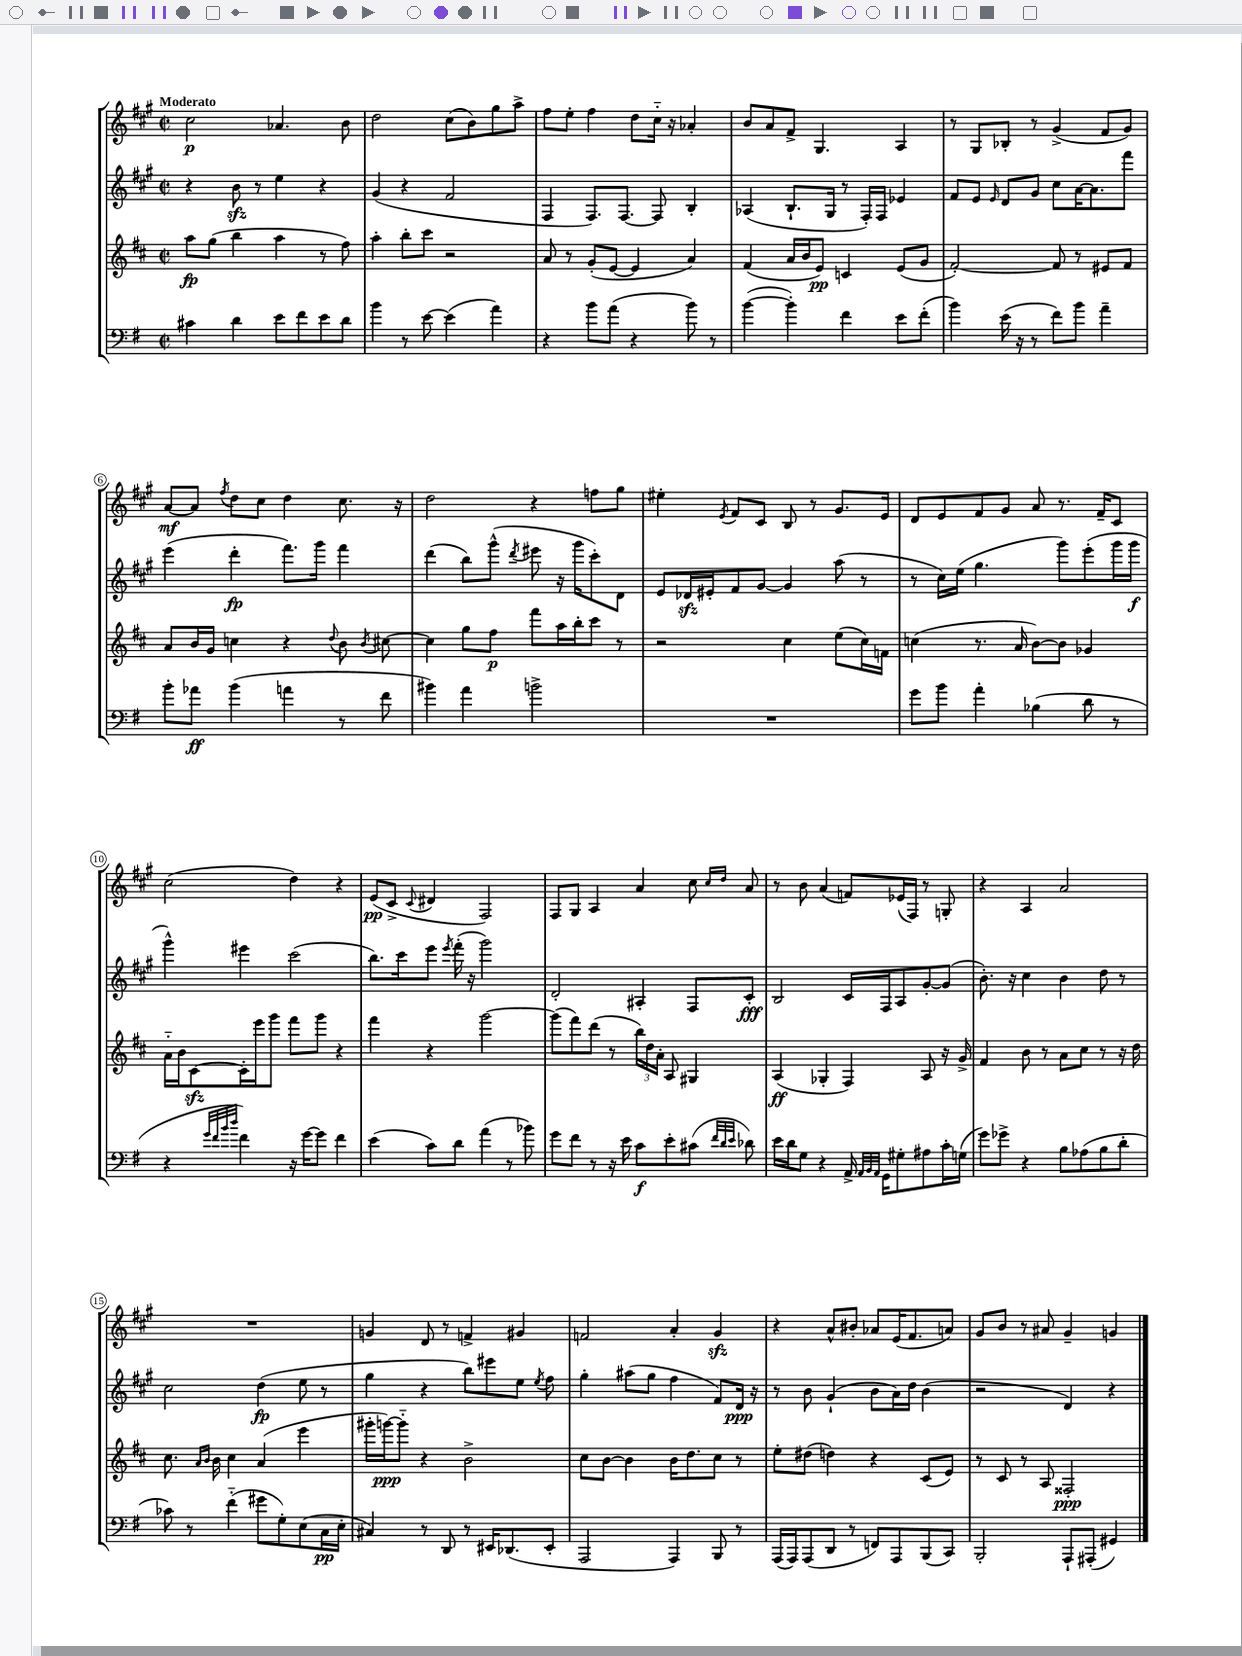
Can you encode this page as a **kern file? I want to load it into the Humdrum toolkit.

**kern	**dynam	**kern	**dynam	**kern	**dynam	**kern	**dynam
*part4	*part4	*part3	*part3	*part2	*part2	*part1	*part1
*staff4	*staff4	*staff3	*staff3	*staff2	*staff2	*staff1	*staff1
*clefF4	*	*clefG2	*	*clefG2	*	*clefG2	*
*k[f#]	*	*k[f#c#]	*	*k[f#c#g#]	*	*k[f#c#g#]	*
*M2/2	*	*M2/2	*	*M2/2	*	*M2/2	*
*met(c|)	*	*met(c|)	*	*met(c|)	*	*met(c|)	*
=1	=1	=1	=1	=1	=1	=1	=1
!	!	!	!	!	!	!LO:TX:a:B:t=Moderato	!
4c#X\	.	8aa\L	fp	4r	.	2cc#\	p
.	.	(8gg\J	.	.	.	.	.
4d\	.	4bb\	.	8bzz\	.	.	.
.	.	.	.	8r	.	.	.
8e\L	.	4aa\	.	4ee\	.	4.a-X/	.
8f#\	.	.	.	.	.	.	.
8e\	.	8r	.	4r	.	.	.
8d\J	.	8ff#\)	.	.	.	8b\	.
=2	=2	=2	=2	=2	=2	=2	=2
4b\	.	4aa'\	.	(4g#/	.	2dd\	.
8r	.	8bb'\L	.	4r	.	.	.
[8e\	.	8ccc#\J	.	.	.	.	.
(4e\]	.	2r	.	2f#/	.	(8cc#\L	.
.	.	.	.	.	.	8b\)	.
4a\)	.	.	.	.	.	8gg#\	.
.	.	.	.	.	.	8aa^\J	.
=3	=3	=3	=3	=3	=3	=3	=3
4r	.	8a/	.	4F#/	.	8ff#\L	.
.	.	8r	.	.	.	8ee'\J	.
8b\L	.	(8g'/L	.	8.F#/L)	.	4ff#\	.
(8a\J	.	[8e/J	.	.	.	.	.
.	.	.	.	[8.F#/J	.	.	.
4r	.	4e/]	.	.	.	8dd\L	.
.	.	.	.	8F#/]	.	16cc#\Jk	.
.	.	.	.	.	.	16r	.
8b\)	.	4a/)	.	4B'/	.	4a-X'/	.
8r	.	.	.	.	.	.	.
=4	=4	=4	=4	=4	=4	=4	=4
([4b\	.	(4f#/	.	(4A-X/	.	8b/L	.
.	.	.	.	.	.	8a/	.
4b'\])	.	16a/LL	.	8.B`/L	.	8f#^/J	.
.	.	16b/J	.	.	.	.	.
.	.	8e/J)	pp	.	.	4.G#/	.
.	.	.	.	16G#/Jk	.	.	.
4f#\	.	4cn/	.	8r	.	.	.
.	.	.	.	16F#'/LL)	.	.	.
.	.	.	.	16F#/JJ	.	.	.
8e\L	.	(8e/L	.	4e-X/	.	4A/	.
(8f#'\J	.	8g/J	.	.	.	.	.
=5	=5	=5	=5	=5	=5	=5	=5
4b\)	.	[2f#'/)	.	8f#/L	.	8r	.
.	.	.	.	8e/J	.	8G#/L	.
.	.	.	.	16qqe/	.	.	.
(16e\	.	.	.	8d/L	.	8B-X'/J	.
16r	.	.	.	.	.	.	.
8r	.	.	.	8g#/J	.	8r	.
8f#\L)	.	8f#/]	.	8cc#\L	.	(4g#^/	.
8b\J	.	8r	.	[16a\K	.	.	.
.	.	.	.	8.a\]	.	.	.
4a~\	.	8e#X/L	.	.	.	8f#/L	.
.	.	8f#/J	.	8fff#\J	.	8g#/J)	.
!!LO:LB:g=z
=6	=6	=6	=6	=6	=6	=6	=6
8b'\L	.	8a/L	.	(4eee\	.	[8a/L	mf
8a-X\J	ff	16b/L	.	.	.	8a/J]	.
.	.	16g/JJ	.	.	.	.	.
.	.	.	.	.	.	8qff#/	.
(4b\	.	4ccn\	.	4ddd'\	fp	8dd\L	.
.	.	.	.	.	.	8cc#\J	.
4an\	.	4r	.	8.fff#\L)	.	4dd\	.
.	.	.	.	16ggg#\Jk	.	.	.
.	.	8qqdd/	.	.	.	.	.
8r	.	8b\	.	4fff#\	.	8.cc#\	.
.	.	8qb/	.	.	.	.	.
8f#\	.	[8cc#X\	.	.	.	.	.
.	.	.	.	.	.	16r	.
=7	=7	=7	=7	=7	=7	=7	=7
4b#X\)	.	4cc#\]	.	(4ddd\	.	2dd\	.
4a\	.	8gg\L	.	8bb\L)	.	.	.
.	.	8ff#\J	p	(8ggg#^^\J	.	.	.
.	.	.	.	8qddd/	.	.	.
2bn^\	.	8fff#\L	.	8eee#X\	.	4r	.
.	.	16aa\L	.	16r	.	.	.
.	.	16bb'\J	.	16ggg#\KL	.	.	.
.	.	8ccc#\J	.	8ccc#'\)	.	8ffn\L	.
.	.	8r	.	8d\J	.	8gg#\J	.
=8	=8	=8	=8	=8	=8	=8	=8
1r	.	2r	.	8e/L	.	4ee#X'\	.
.	.	.	.	16d-Xzz/L	.	.	.
.	.	.	.	16e#X'/J	.	.	.
.	.	.	.	.	.	8qe/	.
.	.	.	.	8f#/	.	8f#/L	.
.	.	.	.	[8g#/J	.	8c#/J	.
.	.	4cc#\	.	4g#/]	.	8B/	.
.	.	.	.	.	.	8r	.
.	.	(8ee\L	.	(8aa\	.	8.g#/L	.
.	.	16cc#\L)	.	8r	.	.	.
.	.	16fn\JJ	.	.	.	16e/Jk	.
=9	=9	=9	=9	=9	=9	=9	=9
8g\L	.	(4ccn\	.	8r	.	8d/L	.
8b\J	.	.	.	16cc#\LL)	.	8e/	.
.	.	.	.	(16ee\JJ	.	.	.
4a'\	.	8.r	.	4.gg#\	.	8f#/	.
.	.	.	.	.	.	8g#/J	.
.	.	16a/	.	.	.	.	.
(4B-X\	.	[8b\L)	.	.	.	8a/	.
.	.	8b\J]	.	8ggg#\L)	.	8.r	.
8d\	.	4g-X/	.	(8eee'\	.	.	.
.	.	.	.	.	.	16f#~/KL	.
8r	.	.	.	16ggg#\L	.	8c#/J	.
.	.	.	.	16ggg#\JJ	f	.	.
!!LO:LB:g=z
=10	=10	=10	=10	=10	=10	=10	=10
4r	.	16a\LL	.	4ggg#^^\)	.	(2cc#\	.
.	.	16b\J	.	.	.	.	.
.	.	[8c#zz\	.	.	.	.	.
32qqg/LLL	.	.	.	.	.	.	.
32qqf#/	.	.	.	.	.	.	.
32qqb/	.	.	.	.	.	.	.
32qqdd/JJJ	.	.	.	.	.	.	.
4f#\)	.	16c#'\L]	.	4eee#X\	.	.	.
.	.	16eee\J	.	.	.	.	.
.	.	8ggg\J	.	.	.	.	.
16r	.	8fff#\L	.	(2ccc#\	.	4dd\)	.
[16g\KL	.	.	.	.	.	.	.
8g\J]	.	8ggg\J	.	.	.	.	.
4f#\	.	4r	.	.	.	4r	.
=11	=11	=11	=11	=11	=11	=11	=11
(4e\	.	4fff#\	.	8.bb\L)	.	(8e/L	pp
.	.	.	.	.	.	8c#^/J	.
.	.	.	.	16ccc#\k	.	.	.
.	.	.	.	.	.	8qqc#/	.
8c\L)	.	4r	.	8eee\J	.	4d#X/	.
.	.	.	.	8qeee/	.	.	.
8d\J	.	.	.	(16fff#'\	.	.	.
.	.	.	.	16r	.	.	.
(4a\	.	[2ggg\	.	2ggg#\)	.	2F#/)	.
8r	.	.	.	.	.	.	.
8b-X\)	.	.	.	.	.	.	.
=12	=12	=12	=12	=12	=12	=12	=12
8g\L	.	(8ggg\L]	.	2d'/	.	8F#/L	.
8f#\J	.	8fff#\)	.	.	.	8G#/J	.
8r	.	(8ddd\J	.	.	.	4A/	.
16r	.	8r	.	.	.	.	.
16e\	.	.	.	.	.	.	.
8c\L	f	24bb\LL)	.	4A#X'/	.	4a/	.
.	.	24dd\	.	.	.	.	.
.	.	24a'\JJ	.	.	.	.	.
8e'\	.	8A/	.	.	.	.	.
(8c#X\J	.	4G#X/	.	8F#/L	.	8cc#\	.
32qqf#/LLL	.	.	.	.	.	.	.
32qqd/	.	.	.	.	.	16qqcc#/LL	.
32qqe/JJJ	.	.	.	.	.	16qqdd/JJ	.
8d-X\)	.	.	.	8c#'/J	fff	8a/	.
=13	=13	=13	=13	=13	=13	=13	=13
16e\LL	.	(4A/	ff	2B/	.	8r	.
16d\J	.	.	.	.	.	.	.
8G\J	.	.	.	.	.	8b\	.
4r	.	4G-X'/	.	.	.	(4a/	.
16AA^/	.	4F#/)	.	16c#/LL	.	8fn/L)	.
32qqAA/LLL	.	.	.	.	.	.	.
32qqBB/	.	.	.	.	.	.	.
32qqAA/JJJ	.	.	.	.	.	.	.
16GG\KL	.	.	.	16F#/J	.	.	.
8G#X'\	.	.	.	8A/	.	(16e-X/L	.
.	.	.	.	.	.	16F#/JJ)	.
8A#X\	.	8A/	.	[8g#'/	.	8r	.
16c'\L	.	16r	.	(8g#/J]	.	8Gn'/	.
(16Gn\JJ	.	16g^/	.	.	.	.	.
=14	=14	=14	=14	=14	=14	=14	=14
8g\L)	.	4f#/	.	8.b'\)	.	4r	.
8g-X^\J	.	.	.	.	.	.	.
.	.	.	.	16r	.	.	.
4r	.	8b\	.	4cc#\	.	4A/	.
.	.	8r	.	.	.	.	.
8B\L	.	8a\L	.	4b\	.	2a/	.
(8A-X\	.	8cc#\J	.	.	.	.	.
8B\	.	8r	.	8dd\	.	.	.
8d'\J	.	16r	.	8r	.	.	.
.	.	16dd\	.	.	.	.	.
!!LO:LB:g=z
=15	=15	=15	=15	=15	=15	=15	=15
8c-X\)	.	8.cc#\	.	2cc#\	.	1r	.
8r	.	.	.	.	.	.	.
.	.	16qqa/LL	.	.	.	.	.
.	.	16qqb/JJ	.	.	.	.	.
.	.	16b\	.	.	.	.	.
(4f#\	.	4cc#\	.	.	.	.	.
8g#X\L	.	(4a/	.	(4dd\	fp	.	.
8G'\)	.	.	.	.	.	.	.
(8E\	.	4eee\	.	8ee\	.	.	.
16C\L	pp	.	.	8r	.	.	.
16E'\JJ	.	.	.	.	.	.	.
=16	=16	=16	=16	=16	=16	=16	=16
4C#X/)	.	16ggg#X'\LL	.	4gg#\	.	4gn/	.
.	.	[16gggn\J)	ppp	.	.	.	.
.	.	8ggg\J]	.	.	.	.	.
8r	.	4r	.	4r	.	8d/	.
8DD/	.	.	.	.	.	8r	.
8r	.	2b^\	.	8bb\L)	.	4fn^/	.
16EE#X/KL	.	.	.	8eee#X\	.	.	.
(8.DD-X/	.	.	.	.	.	.	.
.	.	.	.	8ee\J	.	4g#X/	.
.	.	.	.	8qee/	.	.	.
8EE#'/J	.	.	.	8ff#\	.	.	.
=17	=17	=17	=17	=17	=17	=17	=17
2AAA/	.	8cc#\L	.	4gg#'\	.	2fn/	.
.	.	[8b\J	.	.	.	.	.
.	.	4b\]	.	(8aa#X\L	.	.	.
.	.	.	.	8gg#\J	.	.	.
4AAA/)	.	16b\KL	.	4ff#\	.	4a'/	.
.	.	8.dd\	.	.	.	.	.
8BBB/	.	8cc#\J	.	8f#/L)	.	4g#zz/	.
8r	.	8r	.	16d/Jk	ppp	.	.
.	.	.	.	16r	.	.	.
=18	=18	=18	=18	=18	=18	=18	=18
(16AAA/LL	.	8ee'\L	.	8r	.	4r	.
16AAA/J)	.	.	.	.	.	.	.
(8AAA/	.	(8dd#X\J	.	8b\	.	.	.
8DD/J	.	4ddn\)	.	(4g#`/	.	8a^^/L	.
8r	.	.	.	.	.	8b#X'/J	.
8FFn/L)	.	4r	.	8b\L	.	8a-X/L	.
8AAA/	.	.	.	16a\L)	.	(16e/K	.
.	.	.	.	16dd\JJ	.	8.f#/	.
(8BBB/	.	(8c#/L	.	(4b\	.	.	.
8CC/J)	.	8e/J)	.	.	.	8an/J)	.
=19	=19	=19	=19	=19	=19	=19	=19
2BBB'/	.	8r	.	2r	.	8g#/L	.
.	.	8c#/	.	.	.	8b/J	.
.	.	8r	.	.	.	8r	.
.	.	8A/	.	.	.	8a#X/	.
8AAA`/L	.	2F##X'/	ppp	4d/)	.	4g#~/	.
(8AAA#X'/J	.	.	.	.	.	.	.
4GG#X/)	.	.	.	4r	.	4gn/	.
==	==	==	==	==	==	==	==
*-	*-	*-	*-	*-	*-	*-	*-
